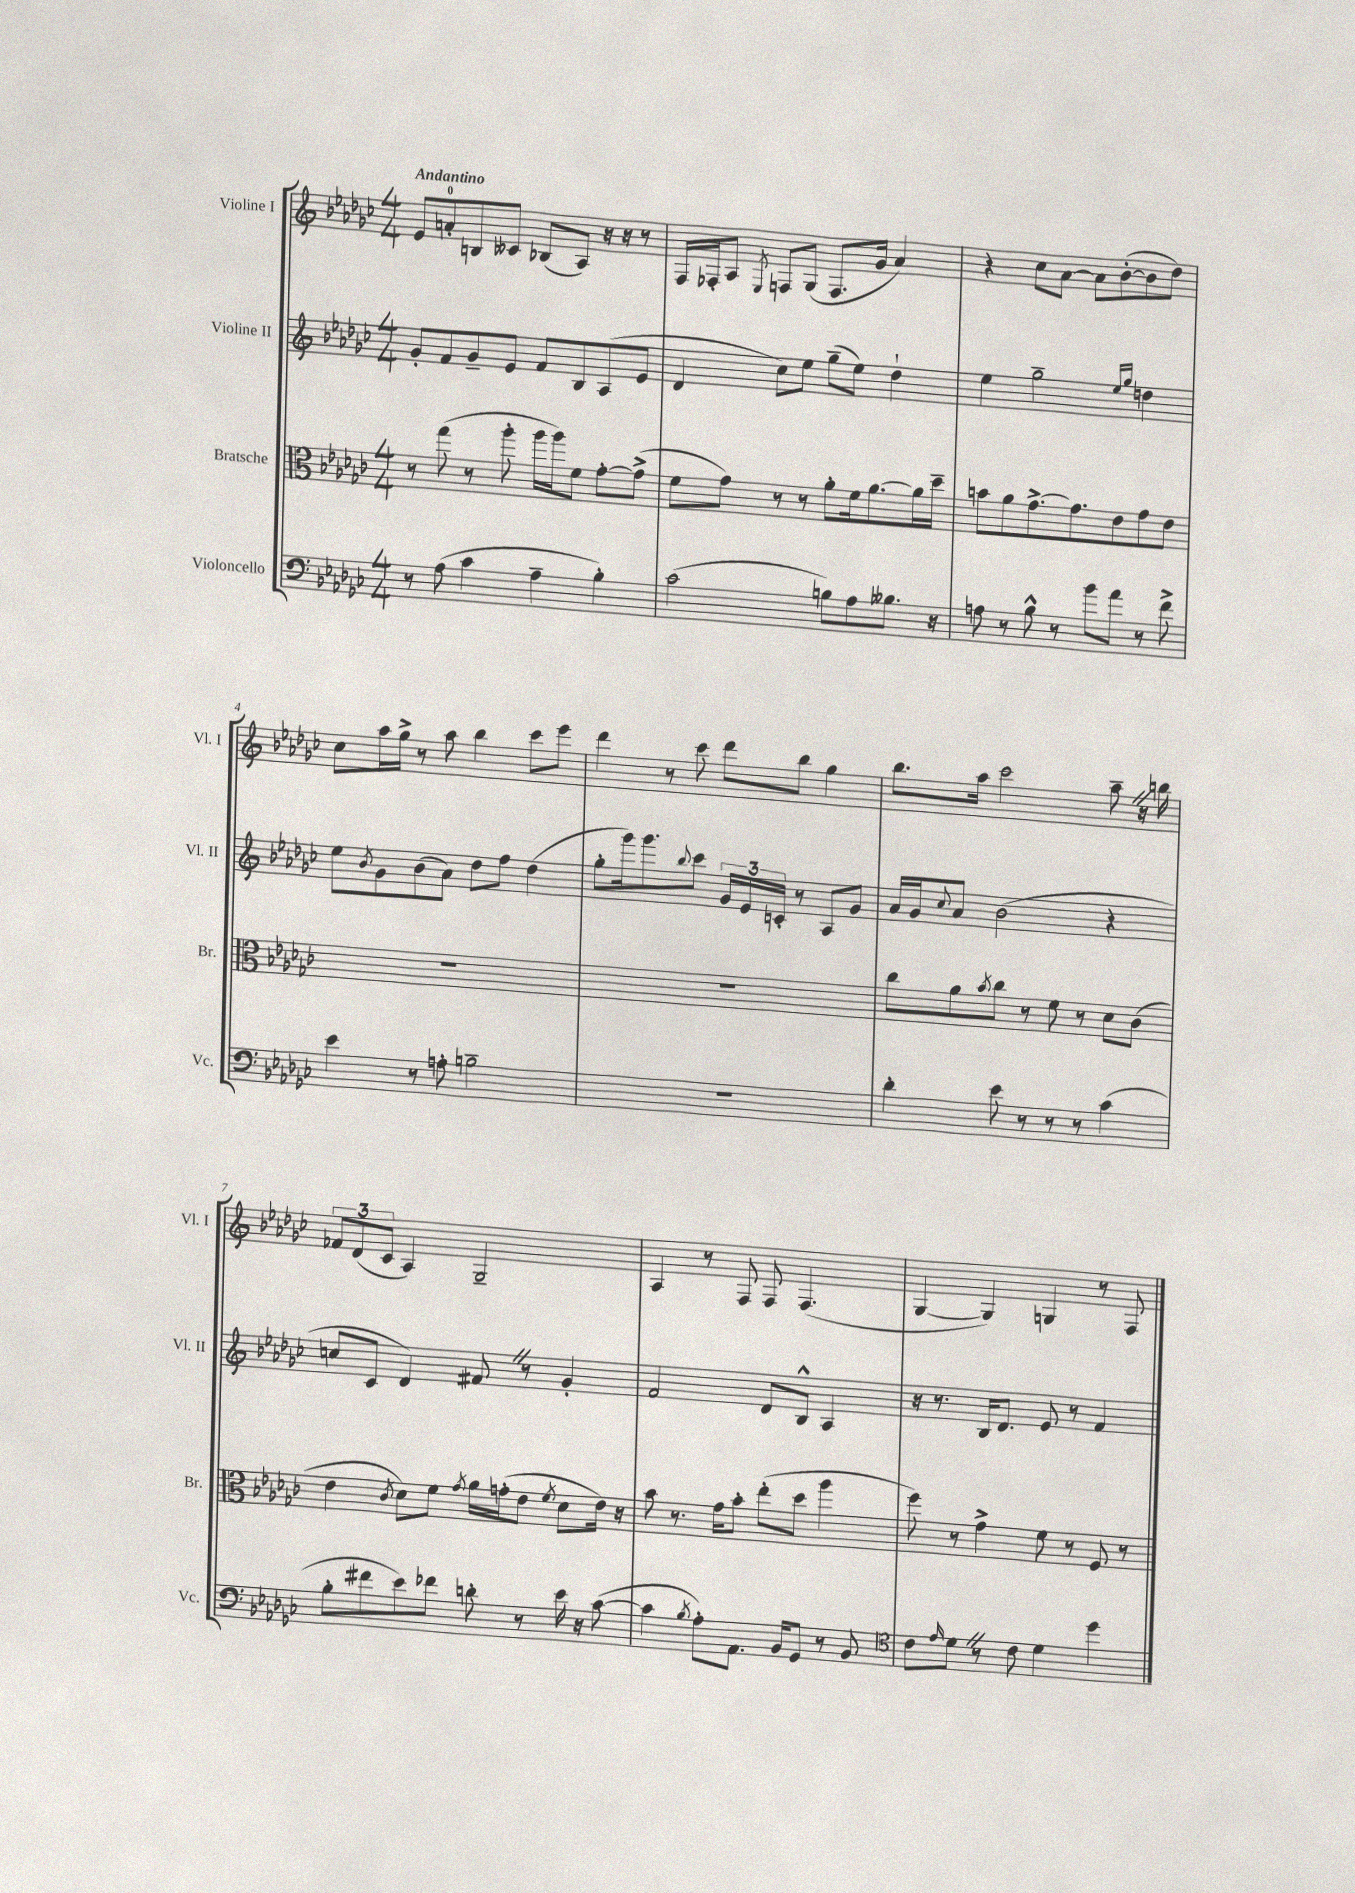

**kern	**kern	**kern	**kern
*part4	*part3	*part2	*part1
*staff4	*staff3	*staff2	*staff1
*I"Violoncello	*I"Bratsche	*I"Violine II	*I"Violine I
*I'Vc.	*I'Br.	*I'Vl. II	*I'Vl. I
*clefF4	*clefC3	*clefG2	*clefG2
*k[b-e-a-d-g-c-]	*k[b-e-a-d-g-c-]	*k[b-e-a-d-g-c-]	*k[b-e-a-d-g-c-]
*M4/4	*M4/4	*M4/4	*M4/4
=1	=1	=1	=1
!	!	!	!LO:TX:a:B:t=Andantino
8r	8r	8g-'/L	8e-/L
(8A-\	(8gg-\	8f/	8an'/
4c-\	8r	8g-~/	8Bn/
.	8aa-'\	8e-/J	8c--X/J
4A-~\	16aa-\LL	8f/L	(8B-X/L
.	16aa-\J)	.	.
.	8f\J	8B-/	8A-/J)
4B-'\)	[8g-'\L	(8A-/	16r
.	.	.	16r
.	(8g-^\J]	8e-/J	8r
=2	=2	=2	=2
(2c-\	8f\L	4d-/	16F/LL
.	.	.	16F-X'/J
.	8g-\J)	.	8A-/J
.	.	.	8qE-/
.	8r	8cc-\L)	8Fn/L
.	8r	8ee-\J	(8G-/J
8Bn\L)	8a-'\L	(8gg-~\L	8.F/L
8A-\	16f\k	8ee-\J)	.
.	[8.a-\	.	16g-/Jk
8.B--X\J	.	4dd-`\	4a-/)
.	16a-\L]	.	.
16r	16dd-~\JJ	.	.
=3	=3	=3	=3
8An\	8bn\L	4ee-\	4r
8r	8a-\	.	.
8B-^^\	[8.g-^\	2gg-~\	8cc-\L
8r	.	.	[8a-\J
.	8.g-\]	.	.
8b-\L	.	.	8a-\L]
8a-\J	8e-\	.	([8b-'\
.	.	16qqee-/LL	.
.	.	16qqgg-/JJ	.
8r	8g-\	4ddn\	8b-\]
8f^\	8e-\J	.	8dd-\J)
!!LO:LB:g=z
=4	=4	=4	=4
4e-\	1r	8ee-\L	8cc-\L
.	.	8qb-/	.
.	.	8g-\	16aa-\L
.	.	.	16gg-^\JJ
8r	.	(8b-\	8r
8An'\	.	8a-\J)	8aa-\
2Bn~\	.	8dd-\L	4bb-\
.	.	8ff\J	.
.	.	(4dd-\	8ccc-\L
.	.	.	8eee-\J
=5	=5	=5	=5
1r	1r	8gg-'\L	4ddd-\
.	.	16ggg-\k)	.
.	.	8.ggg-\	.
.	.	.	8r
.	.	8qqbb-/	.
.	.	8ccc-\J	8ccc-\
.	.	24g-/LL	8ddd-\L
.	.	24e-/	.
.	.	24cn'/JJ	.
.	.	8r	8bb-\J
.	.	8A-/L	4gg-\
.	.	8g-/J	.
=6	=6	=6	=6
4d-'\	8cc-\L	16a-/LL	8.bb-\L
.	.	16g-/J	.
.	.	8qqcc-/	.
.	8a-\	8a-/J	.
.	.	.	16aa-\Jk
.	8qb-/	.	.
8e-\	8cc-\J	(2b-\	2ccc-\
8r	8r	.	.
8r	8f\	.	.
8r	8r	.	.
(4c-\	8d-\L	4r	8aa-~Z\
.	(8c-\J	.	16r
.	.	.	16bbn\
!!LO:LB:g=z
=7	=7	=7	=7
8B-'\L	4e-\	8ccn/L	12f-X/L
.	.	.	(12d-/
8f#X\	.	8c-/J	.
.	.	.	12c-/J
.	8qc-/	.	.
8e-\)	8d-\L)	4d-/)	4A-/)
8f-X\J	8f\J	.	.
.	8qg-/	.	.
8dn'\	16a-\LL	8f#XZ/	2G-~/
.	(16gn'\J	.	.
8r	8e-\J	8r	.
.	8qf/	.	.
16e-\	8d-\L	4g-'/	.
16r	.	.	.
([8c-\	16e-\Jk)	.	.
.	16r	.	.
=8	=8	=8	=8
4c-\]	8b-\	2f/	4A-/
.	8.r	.	.
8qB-/	.	.	.
8A-'\L)	.	.	8r
.	16g-\KL	.	.
8.AA-\J	8b-'\J	.	8F/
.	(8ee-'\L	8d-/L	8F/
16BB-/KL	.	.	.
8GG-/J	8dd-\J	8B-^^/J	(4.F/
8r	4aa-\	4A-/	.
8BB-/	.	.	.
=9	=9	=9	=9
*clefC4	*	*	*
8c-\L	8ff\)	16r	[4G-/
.	.	8.r	.
16qqe-/	.	.	.
8d-Z\J	8r	.	.
8r	4g-^\	16B-/KL	4G-/])
.	.	8.d-/J	.
8c-\	.	.	.
4d-\	8f\	8e-/	4Gn/
.	8r	8r	.
4dd-\	8F/	4f/	8r
.	8r	.	8F/
==	==	==	==
*-	*-	*-	*-
